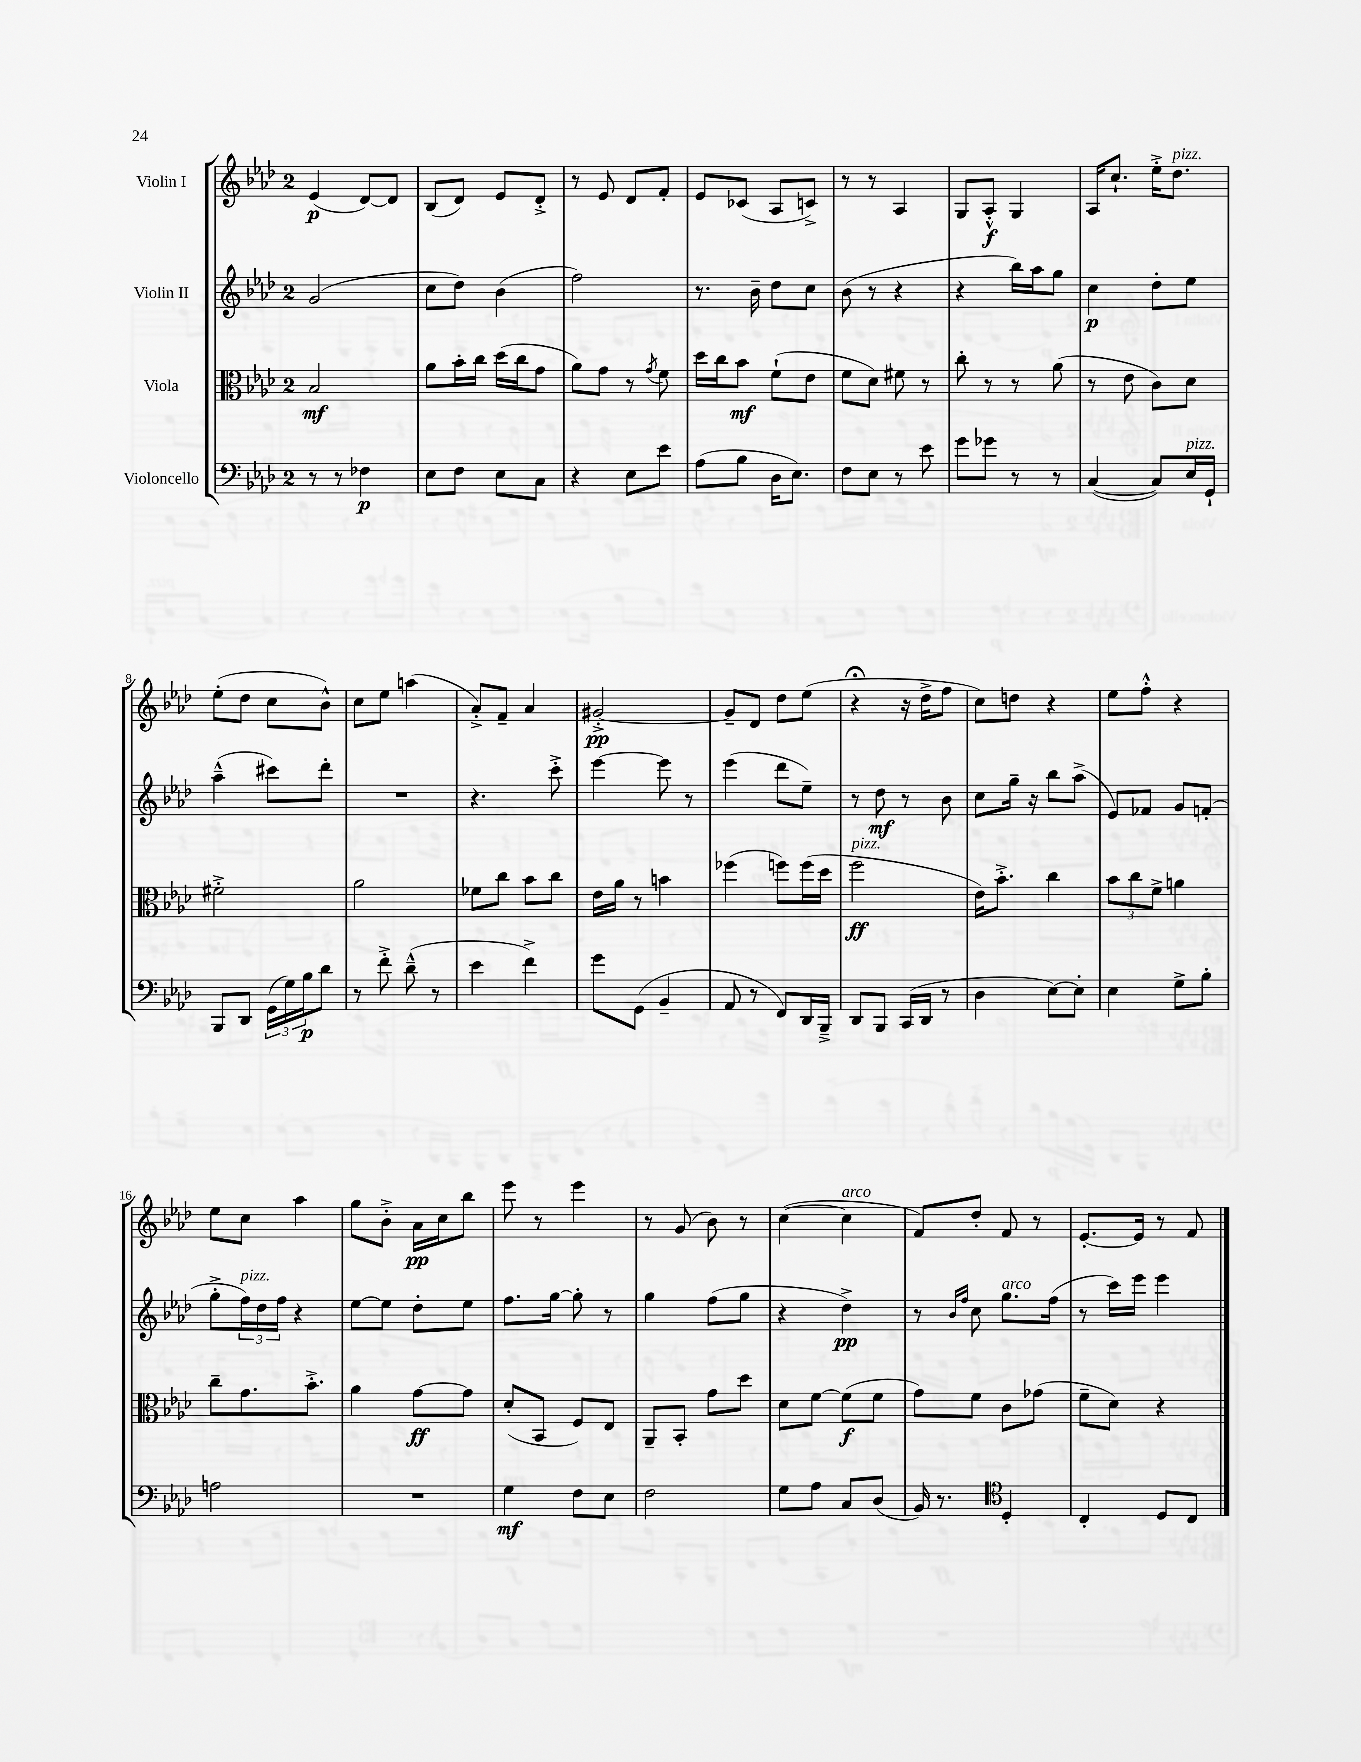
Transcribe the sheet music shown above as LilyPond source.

<<
\new StaffGroup <<
\new Staff = "s0" \with { instrumentName = "Violin I" } {
    \clef treble \key aes \major \once \override Staff.TimeSignature.style = #'single-digit \time 2/4
    ees'4\p( des'8~) des'8 |
    bes8( des'8) ees'8 des'8-.-> |
    r8 ees'8 des'8 f'8-. |
    ees'8 ces'8( aes8 c'8->) |
    r8 r8 aes4 |
    g8 aes8-.-^\f g4 |
    aes16 c''8.-! ees''16-.-> des''8.^\markup { \italic "pizz." } |
    ees''8-.( des''8 c''8 bes'8-^) |
    c''8 ees''8 a''4( |
    aes'8-.->) f'8-- aes'4 |
    gis'2~-.->\pp |
    gis'8-- des'8 des''8 ees''8( |
    r4\fermata r16 des''16-> f''8 |
    c''8) d''8 r4 |
    ees''8 f''8-.-^ r4 |
    ees''8 c''8 aes''4 |
    g''8 bes'8-.-> aes'16\pp c''16 bes''8 |
    ees'''8 r8 ees'''4 |
    r8 g'8( bes'8) r8 |
    c''4~( c''4^\markup { \italic "arco" } |
    f'8) des''8-. f'8 r8 |
    ees'8.~-. ees'16 r8 f'8 \bar "|." |
}
\new Staff = "s1" \with { instrumentName = "Violin II" } {
    \clef treble \key aes \major \once \override Staff.TimeSignature.style = #'single-digit \time 2/4
    g'2( |
    c''8 des''8) bes'4( |
    f''2) |
    r8. bes'16-- des''8 c''8 |
    bes'8( r8 r4 |
    r4 bes''16) aes''16 g''8 |
    c''4\p des''8-. ees''8 |
    aes''4---^( cis'''8) des'''8-. |
    R2 |
    r4. c'''8-.-> |
    ees'''4~ ees'''8 r8 |
    ees'''4( des'''8 ees''8--) |
    r8 des''8\mf r8 bes'8 |
    c''8 g''16-- r16 bes''8 aes''8->( |
    ees'8) fes'8 g'8 f'8-.( |
    g''8-.-> \tuplet 3/2 { f''16^\markup { \italic "pizz." }) des''16 f''16 } r4 |
    ees''8~ ees''8 des''8-. ees''8 |
    f''8. g''16~ g''8-. r8 |
    g''4 f''8( g''8 |
    r4 des''4->\pp) |
    r8 \grace { bes'16 f''16 } c''8 g''8.^\markup { \italic "arco" } f''16( |
    r8 c'''16) ees'''16 ees'''4 \bar "|." |
}
\new Staff = "s2" \with { instrumentName = "Viola" } {
    \clef alto \key aes \major \once \override Staff.TimeSignature.style = #'single-digit \time 2/4
    bes2\mf |
    aes'8 bes'16-. c''16 des''16( c''16 g'8 |
    aes'8) g'8 r8 \acciaccatura { g'8 } f'8 |
    des''16 c''16 bes'8\mf f'8-!( ees'8 |
    f'8 des'8) fis'8 r8 |
    c''8-. r8 r8 aes'8( |
    r8 ees'8 c'8) des'8 |
    fis'2-.-> |
    aes'2 |
    fes'8 c''8 bes'8 c''8 |
    ees'16 aes'16 r8 b'4 |
    fes''4( f''8) f''16( des''16 |
    f''2\ff^\markup { \italic "pizz." } |
    ees'16) bes'8.-.-> c''4 |
    \tuplet 3/2 { bes'8 c''8 f'8-> } a'4 |
    c''8-- g'8. bes'8.-.-> |
    aes'4 g'8~\ff g'8 |
    des'8-.( bes,8 f8) ees8 |
    aes,8-- bes,8-. g'8 des''8 |
    des'8 f'8~ f'8\f( f'8 |
    g'8) f'8 c'8 ges'8( |
    f'8-- des'8) r4 \bar "|." |
}
\new Staff = "s3" \with { instrumentName = "Violoncello" } {
    \clef bass \key aes \major \once \override Staff.TimeSignature.style = #'single-digit \time 2/4
    r8 r8 fes4\p |
    ees8 f8 ees8 c8 |
    r4 ees8 ees'8 |
    aes8( bes8 des16 ees8.) |
    f8 ees8 r8 ees'8 |
    g'8 ges'8 r8 r8 |
    c4~( c8) ees16^\markup { \italic "pizz." } g,16-! |
    bes,,8 des,8 \tuplet 3/2 { g,16( g16) bes16\p } des'8 |
    r8 f'8-.-> des'8---^( r8 |
    ees'4 f'4->) |
    g'8 g,8( bes,4-- |
    aes,8 r8 f,8) des,16 bes,,16---> |
    des,8 bes,,8 c,16( des,16 r8 |
    des4 ees8~) ees8-. |
    ees4 g8-> bes8-. |
    a2 |
    R2 |
    g4\mf f8 ees8 |
    f2 |
    g8 aes8 c8 des8( |
    bes,16) r8. \clef tenor des4-. |
    c4-. des8 c8 \bar "|." |
}
>>
>>
